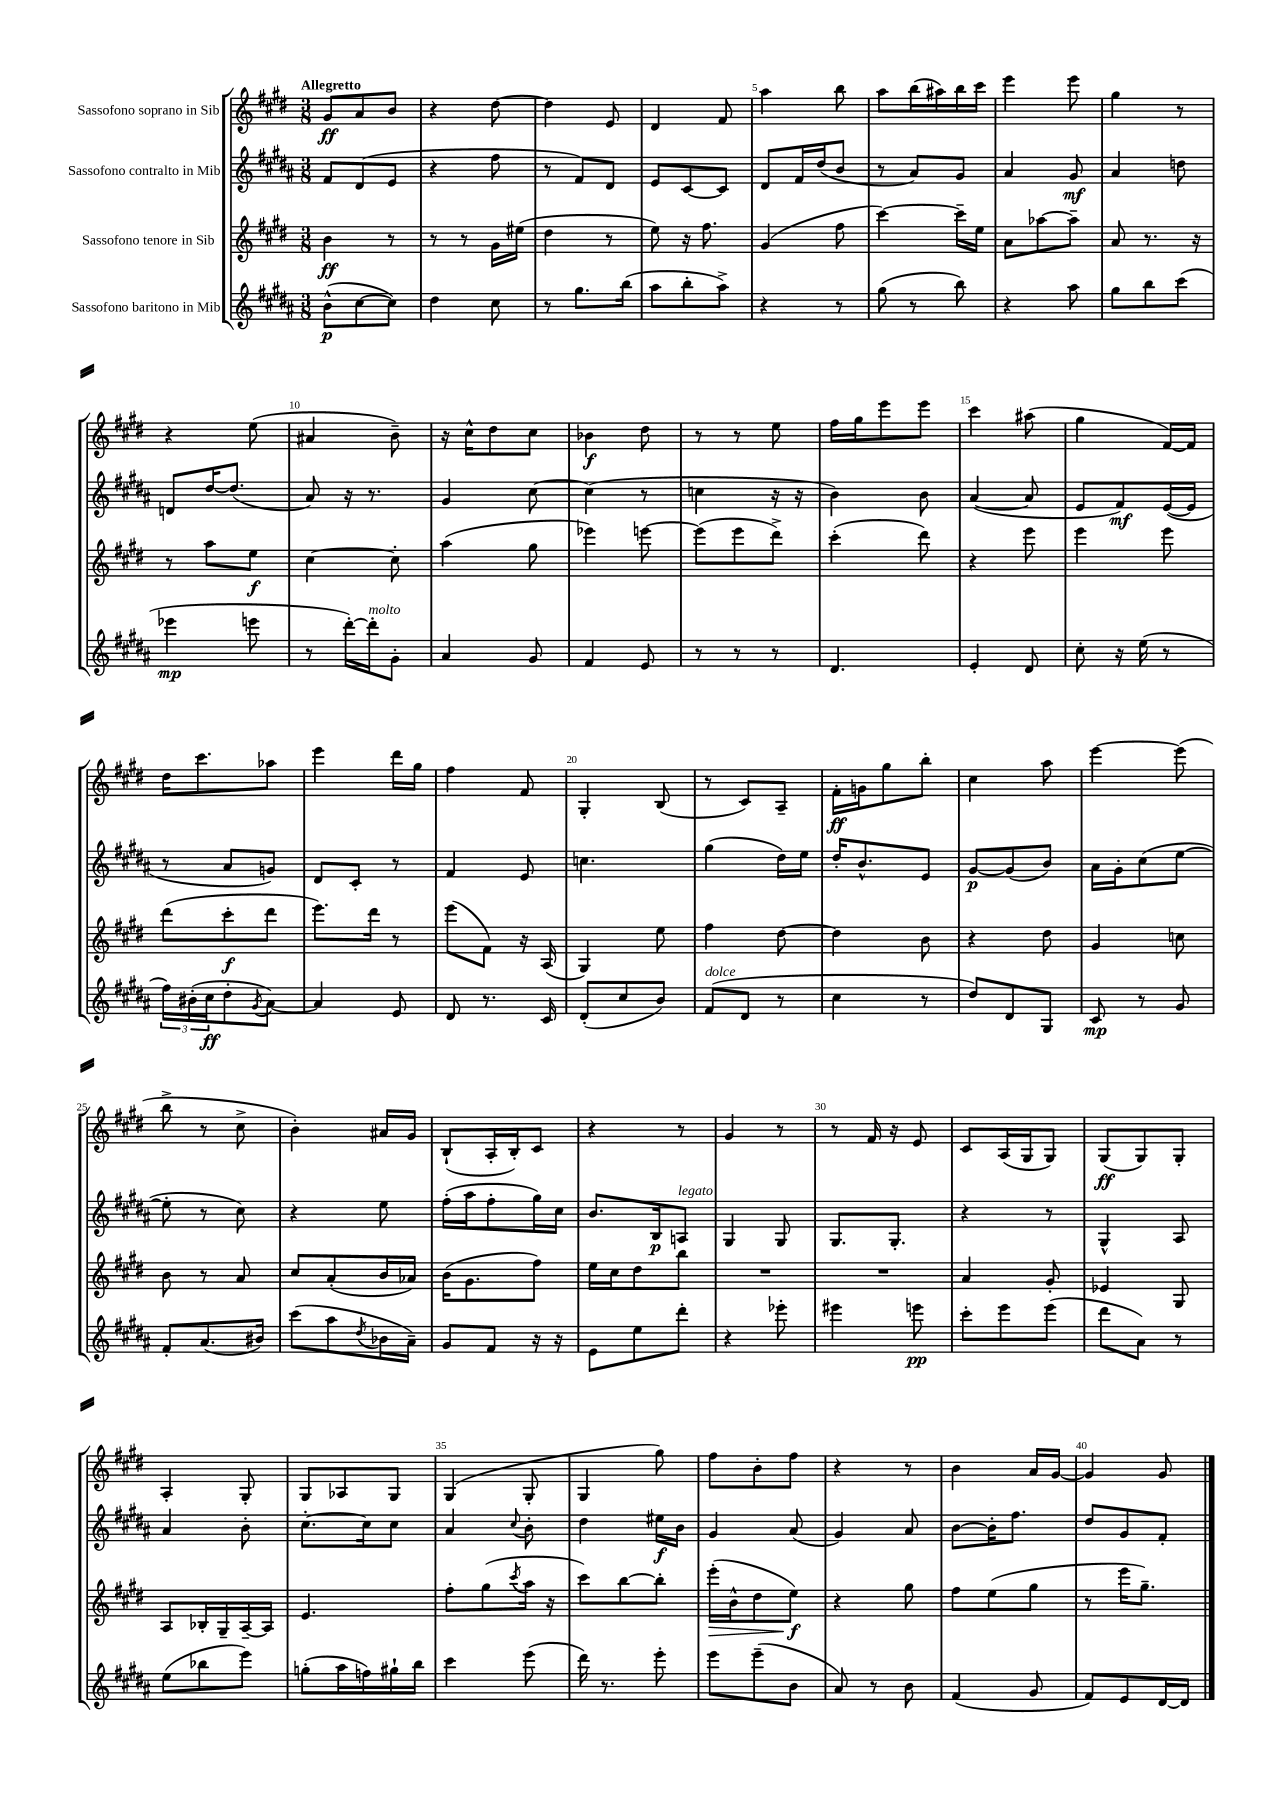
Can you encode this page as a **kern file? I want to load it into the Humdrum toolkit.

**kern	**kern	**kern	**kern
*staff4	*staff3	*staff2	*staff1
*clefG2	*clefG2	*clefG2	*clefG2
*k[f#c#g#d#a#]	*k[f#c#g#d#]	*k[f#c#g#d#a#]	*k[f#c#g#d#]
*M3/8	*M3/8	*M3/8	*M3/8
(8b^^\L	4b\	8f#/L	8g#/L
[8cc#\	.	(8d#/	8a/
8cc#\]J)	8r	8e/J	8b/J
=	=	=	=
4dd#\	8r	4r	4r
.	8r	.	.
8cc#\	16g#\LL	8ff#\	[8dd#\
.	(16ee#\JJ	.	.
=	=	=	=
8r	4dd#\	8r	4dd#\]
8.gg#\L	.	8f#/L)	.
.	8r	8d#/J	8e/
(16bb\Jk	.	.	.
=	=	=	=
8aa#\L	8ee\)	8e/L	4d#/
8bb'\	16r	[8c#/	.
.	8.ff#\	.	.
8aa#^\J)	.	8c#/]J	8f#/
=	=	=	=
4r	(4g#/	8d#/L	4aa\
.	.	16f#/L	.
.	.	(16dd#/J	.
8r	8ff#\	8b/J	8bb\
=	=	=	=
(8gg#\	[4ccc#\)	8r	8aa\L
8r	.	8a#/L)	(16bb\L
.	.	.	16aa#\)
8bb\)	16ccc#~\]LL	8g#/J	16bb\
.	16ee\JJ	.	16ccc#\JJ
=	=	=	=
4r	8a\L	4a#/	4eee\
.	[8aa-\	.	.
8aa#\	8aa-~\]J	8g#/	8eee\
=	=	=	=
8gg#\L	8a/	4a#/	4gg#\
8bb\	8.r	.	.
(8ccc#\J	.	8dd\	8r
.	16r	.	.
=	=	=	=
4eee-\	8r	8d/L	4r
.	8aa\L	[16dd#/K	.
.	.	(8.dd#/]J	.
8eee\	8ee\J	.	(8ee\
=	=	=	=
8r	[4cc#\	8a#/)	4a#/
[16ddd#'\LL)	.	16r	.
16ddd#'\]J	.	8.r	.
8g#'\J	8cc#'\]	.	8b~\)
=	=	=	=
4a#/	(4aa\	4g#/	16r
.	.	.	16cc#^^\LK
.	.	.	8dd#\
8g#/	8gg#\	[8cc#\	8cc#\J
=	=	=	=
4f#/	4eee-\)	(4cc#\]	4b-\
8e/	[8eee\	8r	8dd#\
=	=	=	=
8r	(8eee\]L	4cc\	8r
8r	8eee\	.	8r
8r	8ddd#^\J)	16r	8ee\
.	.	16r	.
=	=	=	=
4.d#/	(4ccc#'\	4b\)	16ff#\LL
.	.	.	16gg#\J
.	.	.	8eee\
.	8ddd#\)	8b\	8eee\J
=	=	=	=
4e'/	4r	([4a#/	4ccc#\
8d#/	8eee\	8a#/]	(8aa#\
=	=	=	=
8cc#'\	4eee\	8e/L	4gg#\
16r	.	8f#/)	.
(16ee\	.	.	.
8r	8eee\	([16e/L	[16f#/LL)
.	.	16e/]JJ	16f#/]JJ
=	=	=	=
24ff#\LL)	(8ddd#\L	8r	16dd#\LK
(24b#'\	.	.	.
.	.	.	8.ccc#\
24cc#\J	.	.	.
8dd#'\	8ccc#'\	8a#/L	.
8qg#/	.	.	.
[8a#\J)	8ddd#\J	8g/J)	8aa-\J
=	=	=	=
4a#/]	8.eee\L)	8d#/L	4eee\
.	.	8c#'/J	.
.	16ddd#\Jk	.	.
8e/	8r	8r	16ddd#\LL
.	.	.	16gg#\JJ
=	=	=	=
8d#/	(8eee\L	4f#/	4ff#\
8.r	8f#\J)	.	.
.	16r	8e/	8f#/
16c#/	(16A/	.	.
=	=	=	=
(8d#'/L	4G#/)	4.cc\	4G#'/
8cc#/	.	.	.
8b/J)	8ee\	.	(8B/
=	=	=	=
(8f#/L	4ff#\	(4gg#\	8r
8d#/J	.	.	8c#/L)
8r	[8dd#\	16dd#\LL)	8A~/J
.	.	16ee\JJ	.
=	=	=	=
4cc#\	4dd#\]	16dd#'/LK	16f#'\LL
.	.	8.b^^/	16g\J
.	.	.	8gg#\
8r	8b\	8e/J	8bb'\J
=	=	=	=
8dd#/L)	4r	[8g#/L	4cc#\
8d#/	.	(8g#/]	.
8G#/J	8dd#\	8b/J)	8aa\
=	=	=	=
8c#/	4g#/	16a#\LL	[4eee\
.	.	16g#'\J	.
8r	.	(8cc#\	.
8g#/	8cc\	[8ee\J	(8eee\]
=	=	=	=
8f#'/L	8b\	8ee'\]	8bb^\
(8.a#/	8r	8r	8r
.	8a/	8cc#\)	8cc#^\
16b#/Jk)	.	.	.
=	=	=	=
(8ccc#\L	8cc#/L	4r	4b'\)
8aa#\	(8a'/	.	.
8qdd#/	.	.	.
16b-\L	16b/L	8ee\	16a#/LL
16a#~\JJ)	16a-/JJ)	.	16g#/JJ
=	=	=	=
8g#/L	(16b\LK	(16ff#'\LL	(8B`/L
.	8.g#\	16aa#\J	.
8f#/J	.	8ff#'\	16A'/L
.	.	.	16B'/J)
16r	8ff#\J)	16gg#\L)	8c#/J
16r	.	16cc#\JJ	.
=	=	=	=
8e\L	16ee\LL	8.b/L	4r
.	16cc#\J	.	.
8ee\	8dd#\	.	.
.	.	16B/k	.
8ddd#'\J	8bb\J	8A/J	8r
=	=	=	=
4r	4.r	4G#/	4g#/
8eee-'\	.	8G#/	8r
=	=	=	=
4eee#\	4.r	8.G#/L	8r
.	.	.	16f#/
.	.	8.G#'/J	16r
8eee\	.	.	8e/
=	=	=	=
8ccc#'\L	4a/	4r	8c#/L
8eee\	.	.	(16A/L
.	.	.	16G#/J
(8eee\J	8g#'/	8r	8G#/J)
=	=	=	=
8ddd#\L	4e-/	4G#^^/	(8G#/L
8a#\J)	.	.	8G#/)
8r	8G#/	8A#/	8G#'/J
=	=	=	=
(8ee\L	8A/L	4a#/	4A'/
8bb-\	16B-'/L	.	.
.	16G#~/	.	.
8eee\J)	[16A~/	8b'\	8G#'/
.	16A/]JJ	.	.
=	=	=	=
(8gg'\L	4.e/	[8.cc#'\L	8G#/L
16aa#\L	.	.	8A-/
16ff\)	.	16cc#\]k	.
16gg#`\	.	8cc#\J	8G#/J
16bb\JJ	.	.	.
=	=	=	=
4ccc#\	8ff#'\L	4a#/	(4G#/
.	(8gg#\	.	.
.	8qccc#/	8qqcc#/	.
(8eee\	16aa\Jk	8b'\	8G#'/
.	16r	.	.
=	=	=	=
16ddd#\)	8ccc#\L)	4dd#\	4G#/
8.r	.	.	.
.	[8bb\	.	.
8eee'\	8bb'\]J	16ee#\LL	8gg#\)
.	.	16b\JJ	.
=	=	=	=
8eee\L	(16eee'\LL	4g#/	8ff#\L
.	16b^^\J	.	.
(8eee~\	8dd#\	.	8b'\
8b\J	8ee\J)	(8a#/	8ff#\J
=	=	=	=
8a#/)	4r	4g#/)	4r
8r	.	.	.
8b\	8gg#\	8a#/	8r
=	=	=	=
(4f#/	8ff#\L	[8b\L	4b\
.	(8ee\	16b'\]K	.
.	.	8.ff#\J	.
8g#/	8gg#\J	.	16a/LL
.	.	.	[16g#/JJ
=	=	=	=
8f#/L)	8r	8dd#/L	4g#/]
8e/	16eee\LK	8g#/	.
.	8.gg#~\J)	.	.
[16d#/L	.	8f#'/J	8g#/
16d#/]JJ	.	.	.
==	==	==	==
*-	*-	*-	*-
